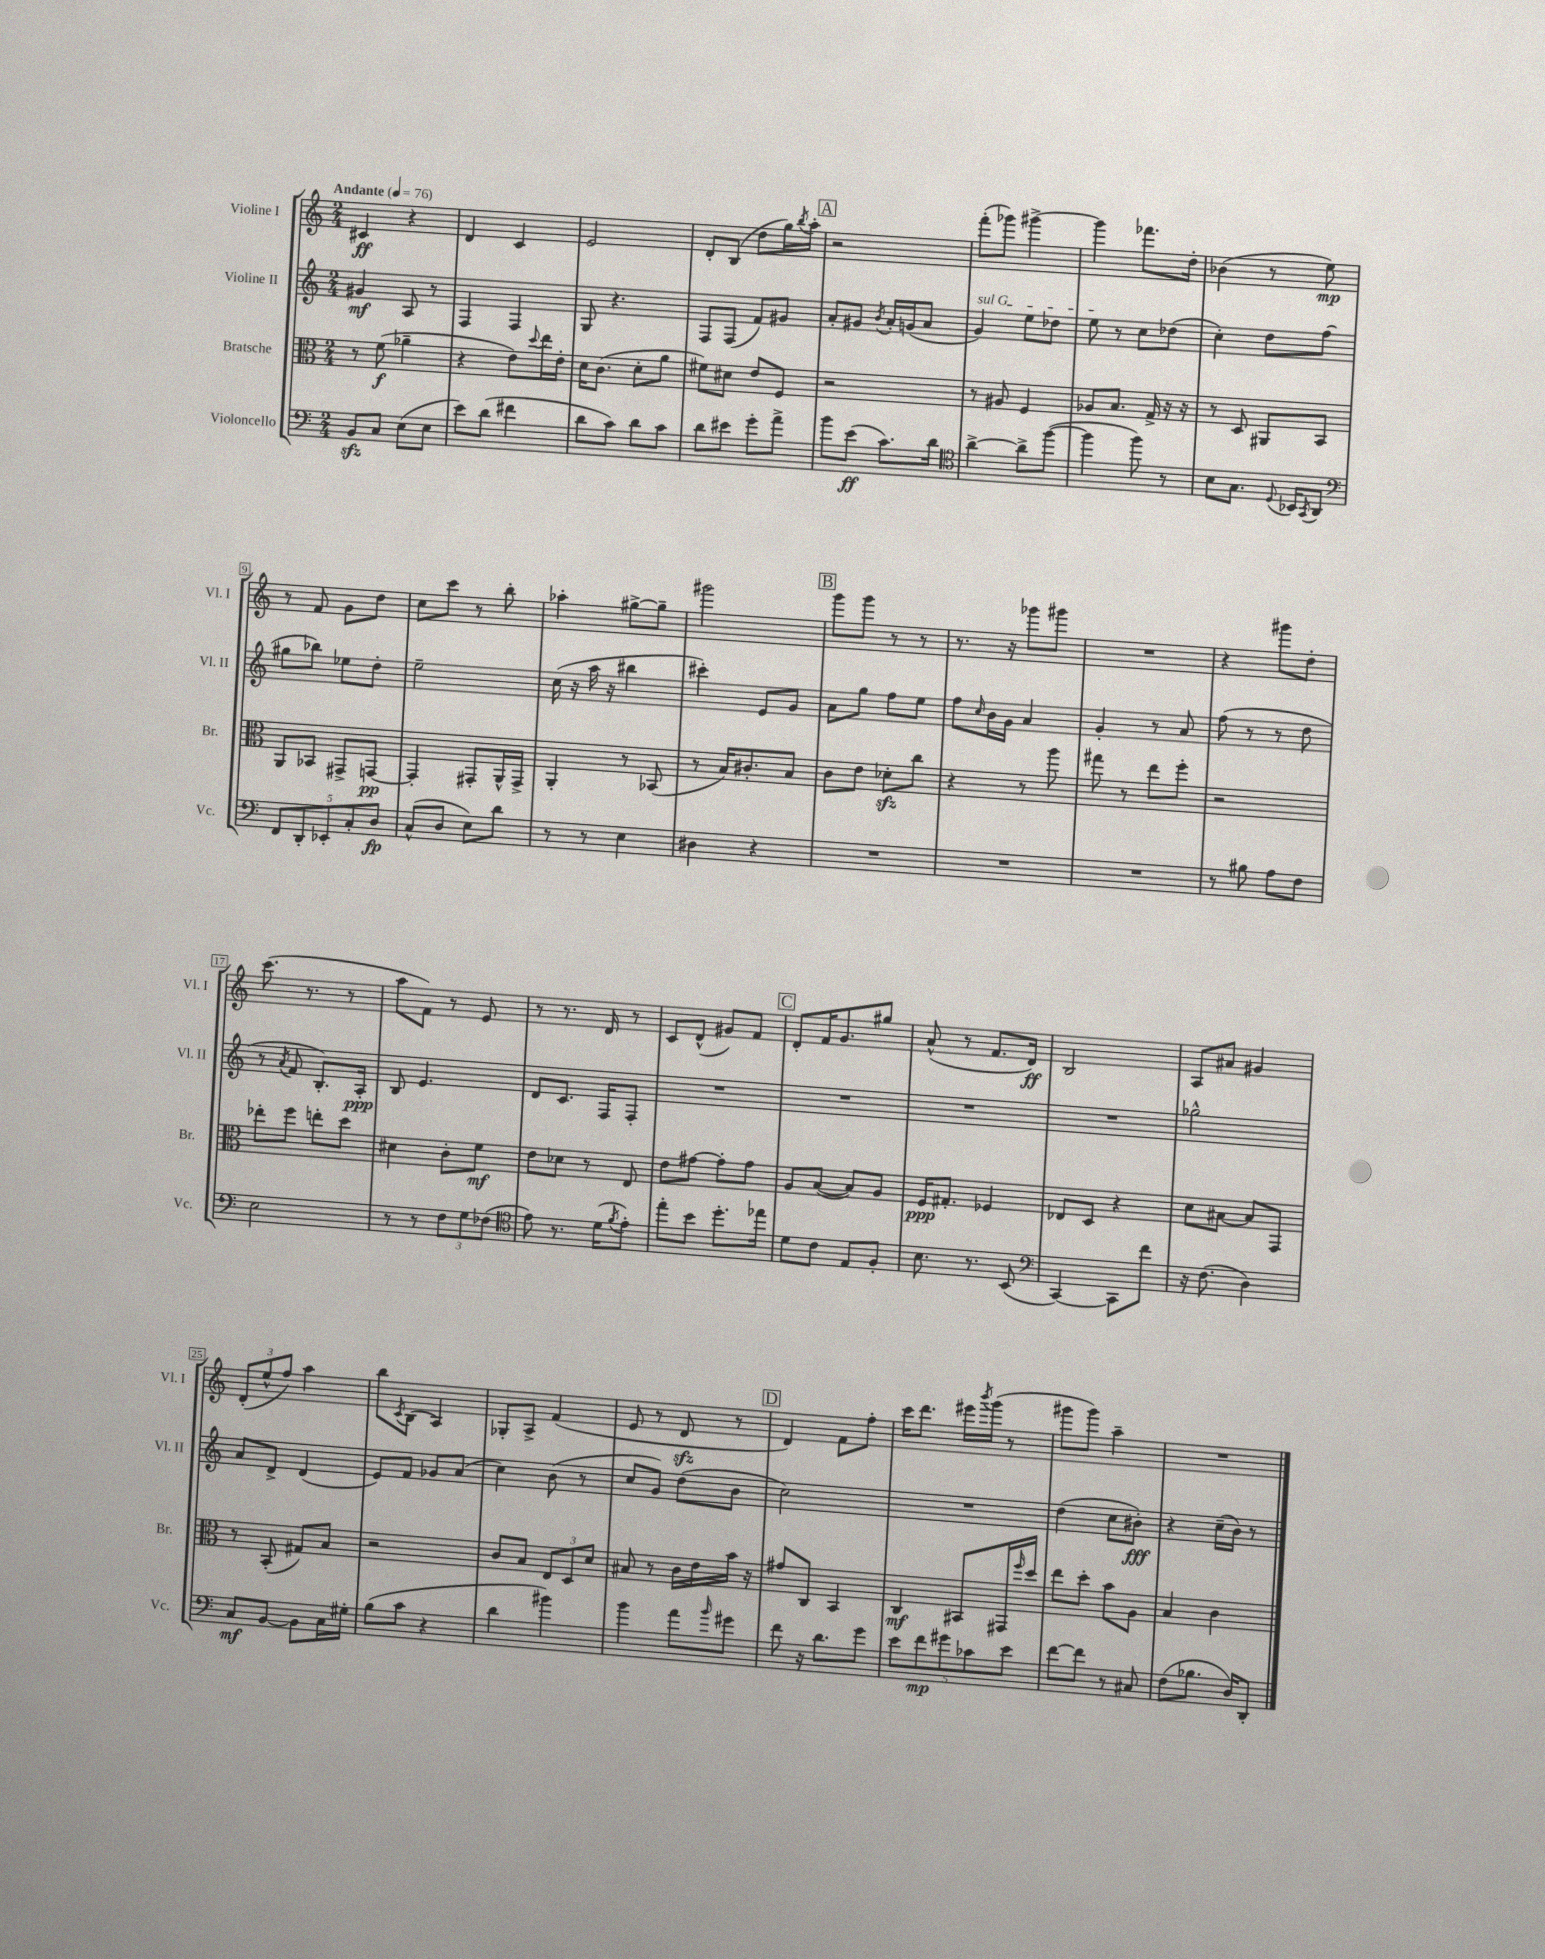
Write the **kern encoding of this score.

**kern	**kern	**kern	**kern
*staff4	*staff3	*staff2	*staff1
*clefF4	*clefC3	*clefG2	*clefG2
*k[]	*k[]	*k[]	*k[]
*M2/4	*M2/4	*M2/4	*M2/4
*MM76	*MM76	*MM76	*MM76
8BB/L	8r	4g#/	4c#/
8C/J	(8f\	.	.
(8E\L	4a-~\	8A/	4r
8E\J	.	8r	.
=	=	=	=
8e\L)	4r	4F/	4d/
(8d\J	.	.	.
4f#\	8e\L)	4F/	4c/
.	8qqdd/	.	.
.	16ee\L	.	.
.	16e'\JJ	.	.
=	=	=	=
8d\L	16d\LK	8G/	2e/
.	(8.c\J	.	.
8c\J)	.	4.r	.
8d\L	8d'\L	.	.
8c\J	8a\J	.	.
=	=	=	=
8d\L	8f#\L)	8F/L	8d'/L
8e#\J	8d#\J	(8F/J	(8B/J
8g'\L	8e/L	8f/L)	8dd\L
8a^\J	8F/J	8g#/J	16gg\L)
.	.	.	8qbb/
.	.	.	16aa'\JJ
=	=	=	=
8b\L	2r	8a'/L	2r
(8e\J	.	8g#/J	.
.	.	8qb/	.
8.c\L)	.	16a'/LL	.
.	.	(16g/J	.
.	.	8a/J	.
16d\Jk	.	.	.
=	=	=	=
*clefC4	*	*	*
[4a^\	8r	4g/)	(8fff'\L
.	8A#/	.	8ggg-\J)
8a^\]L	4F/	8ee\L	[4ggg#^\
([8ff\J	.	8dd-\J	.
=	=	=	=
4ff\]	8A-/L	8ee\	4ggg#\]
.	8.B/J	8r	.
8ff\)	.	8cc\L	8.fff-\L
.	16G^/	.	.
8r	16r	(8dd-\J	.
.	16r	.	16dd'\Jk
=	=	=	=
8B\L	8r	4cc'\)	(4b-\
8.G\J	8D/	.	.
.	8AA#/L	8dd\L	8r
8qqD/	.	.	.
16BB-/LK	.	.	.
8qGG/	.	.	.
8AA/J	8BB/J	(8ff\J	8ee\)
=	=	=	=
*clefF4	*	*	*
10FF/L	8AA/L	8gg#\L	8r
10DD'/	.	.	.
.	8BB-/J	8bb-\J)	8f/
10EE-'/	.	.	.
.	8GG#^/L	8ee-\L	8g\L
10C'/	.	.	.
.	[8GG/J	8dd'\J	8dd\J
10D/J	.	.	.
=	=	=	=
(8C^^/L	4GG'/]	2ee~\	8cc\L
8D/J	.	.	8ccc\J
8E\L)	8GG#'/L	.	8r
8d\J	16AA^^/L	.	8bb'\
.	16GG#^/JJ	.	.
=	=	=	=
8r	4AA'/	(16cc\	4aa-'\
.	.	16r	.
8r	.	16aa\	.
.	.	16r	.
4E\	8r	4bb#\	[8gg#^\L
.	(8BB-/	.	8gg#~\]J
=	=	=	=
4D#\	8r	4ccc#'\)	2ggg#\
.	16B/LK)	.	.
.	8.c#'/	.	.
4r	.	8e/L	.
.	8B/J	8g/J	.
=	=	=	=
2r	8c\L	8a\L	8ggg\L
.	8e\J	8gg\J	8ggg\J
.	8d-'\L	8ff\L	8r
.	8cc\J	8ee\J	8r
=	=	=	=
2r	4r	8ff\L	8.r
.	.	16qqcc/	.
.	.	16b\L	.
.	.	16g\JJ	16r
.	8r	4a/	8ggg-\L
.	8aa\	.	8ggg#\J
=	=	=	=
2r	8gg#\	4g'/	2r
.	8r	.	.
.	8ee\L	8r	.
.	8ff'\J	8a/	.
=	=	=	=
8r	2r	(8ff\	4r
8B#\	.	8r	.
8A\L	.	8r	8ggg#\L
8F\J	.	8dd\	8dd'\J
=	=	=	=
2E\	8ee-'\L	8r	(8.ccc\
.	.	8qa/	.
.	8ff\J	8f/	.
.	.	.	8.r
.	8ee'\L	8.B'/L)	.
.	8dd\J	.	8r
.	.	16A'/Jk	.
=	=	=	=
8r	4d#\	8B/	8aa\L
8r	.	4.e/	8f\J)
12F\L	8c'\L	.	8r
12G\	.	.	.
.	8f\J	.	8e/
(12F-\J	.	.	.
=	=	=	=
*clefC4	*	*	*
8e\)	8e\L	8d/L	8r
8.r	8d-\J	8.c/J	8.r
.	8r	.	.
(16d\LK	.	16F/LK	16d/
8qf/	.	.	.
8e'\J)	8E/	8F'/J	8r
=	=	=	=
8ee'\L	8e\L	2r	8c/L
8b\J	[8g#\J	.	(8d^^/J
8.dd'\L	8g#'\]L	.	8g#/L)
.	8g#\J	.	8f/J
16ee-\Jk	.	.	.
=	=	=	=
8d\L	8A/L	2r	8d'/L
8c\J	([8B/J	.	16f/K
.	.	.	8.g/
8E/L	8B/]L)	.	.
8F'/J	8A/J	.	8gg#/J
=	=	=	=
8.B\	16F/LK	2r	(8a^^/
.	8.G#'/J	.	.
.	.	.	8r
8.r	.	.	.
.	4F-/	.	8.f/L
(8BB/	.	.	.
.	.	.	16d/Jk)
=	=	=	=
*clefF4	*	*	*
[4CC/)	8E-/L	2r	2B/
.	8D/J	.	.
8CC\]L	4r	.	.
8f\J	.	.	.
=	=	=	=
16r	8d\L	2gg-^^\	8A/L
(8.F\	.	.	.
.	[8B#\J	.	8a#/J
4D\)	8B#/]L	.	4g#/
.	8GG/J	.	.
=	=	=	=
8C/L	8r	8a/L	(12d'/L
.	.	.	12ee^^/
[8BB/J	(8BB'/	8d^/J	.
.	.	.	12ff/J)
8BB\]L	8G#/L)	(4d/	4aa\
16C\L	8B/J	.	.
16G#'\JJ	.	.	.
=	=	=	=
(8B\L	2r	8e/L)	8bb\L
.	.	.	8qc/
8c\J	.	8f/J	(8B\J
4r	.	8g-/L	4A/)
.	.	(8a/J	.
=	=	=	=
4d\	8c/L	4cc\)	8G-'/L
.	8B/J	.	8A^/J
4b#\)	12E/L	(8b\	(4f/
.	12D/	.	.
.	.	8r	.
.	12d/J	.	.
=	=	=	=
4b\	8B#/	8cc/L	8e/
.	8r	8g/J)	8r
8a\L	16c\LL	(8dd\L	8d/
.	16e\	.	.
16qqb/	.	.	.
8g#\J	16b\JJ	8b\J	8r
.	16r	.	.
=	=	=	=
8f\	8g#/L	2cc\)	4d/)
16r	8C/J	.	.
8.d\L	.	.	.
.	4BB/	.	8f\L
8g\J	.	.	8ff'\J
=	=	=	=
10e\L	4C/	2r	16ccc\LK
.	.	.	8.ddd\J
10f\	.	.	.
10g#\	.	.	.
.	8BB#/L	.	16eee#\LL
10c-\	.	.	.
.	.	.	8qbbb/
.	.	.	(16ggg\JJ
.	16GG#/L	.	8r
10e\J	.	.	.
.	16qqff/	.	.
.	16dd/JJ	.	.
=	=	=	=
[8f\L	8ee\L	(4dd\	8ggg#\L
8f\]J	8dd'\J	.	8ggg#\J)
8r	8b\L	8cc\L	4aa~\
8C#/	8A\J	8b#'\J)	.
=	=	=	=
(8F\L	4B/	4r	2r
8.B-\J	.	.	.
.	4c\	(16cc~\LL	.
16D/LK)	.	16b\JJ)	.
8DD'/J	.	8r	.
==	==	==	==
*-	*-	*-	*-
